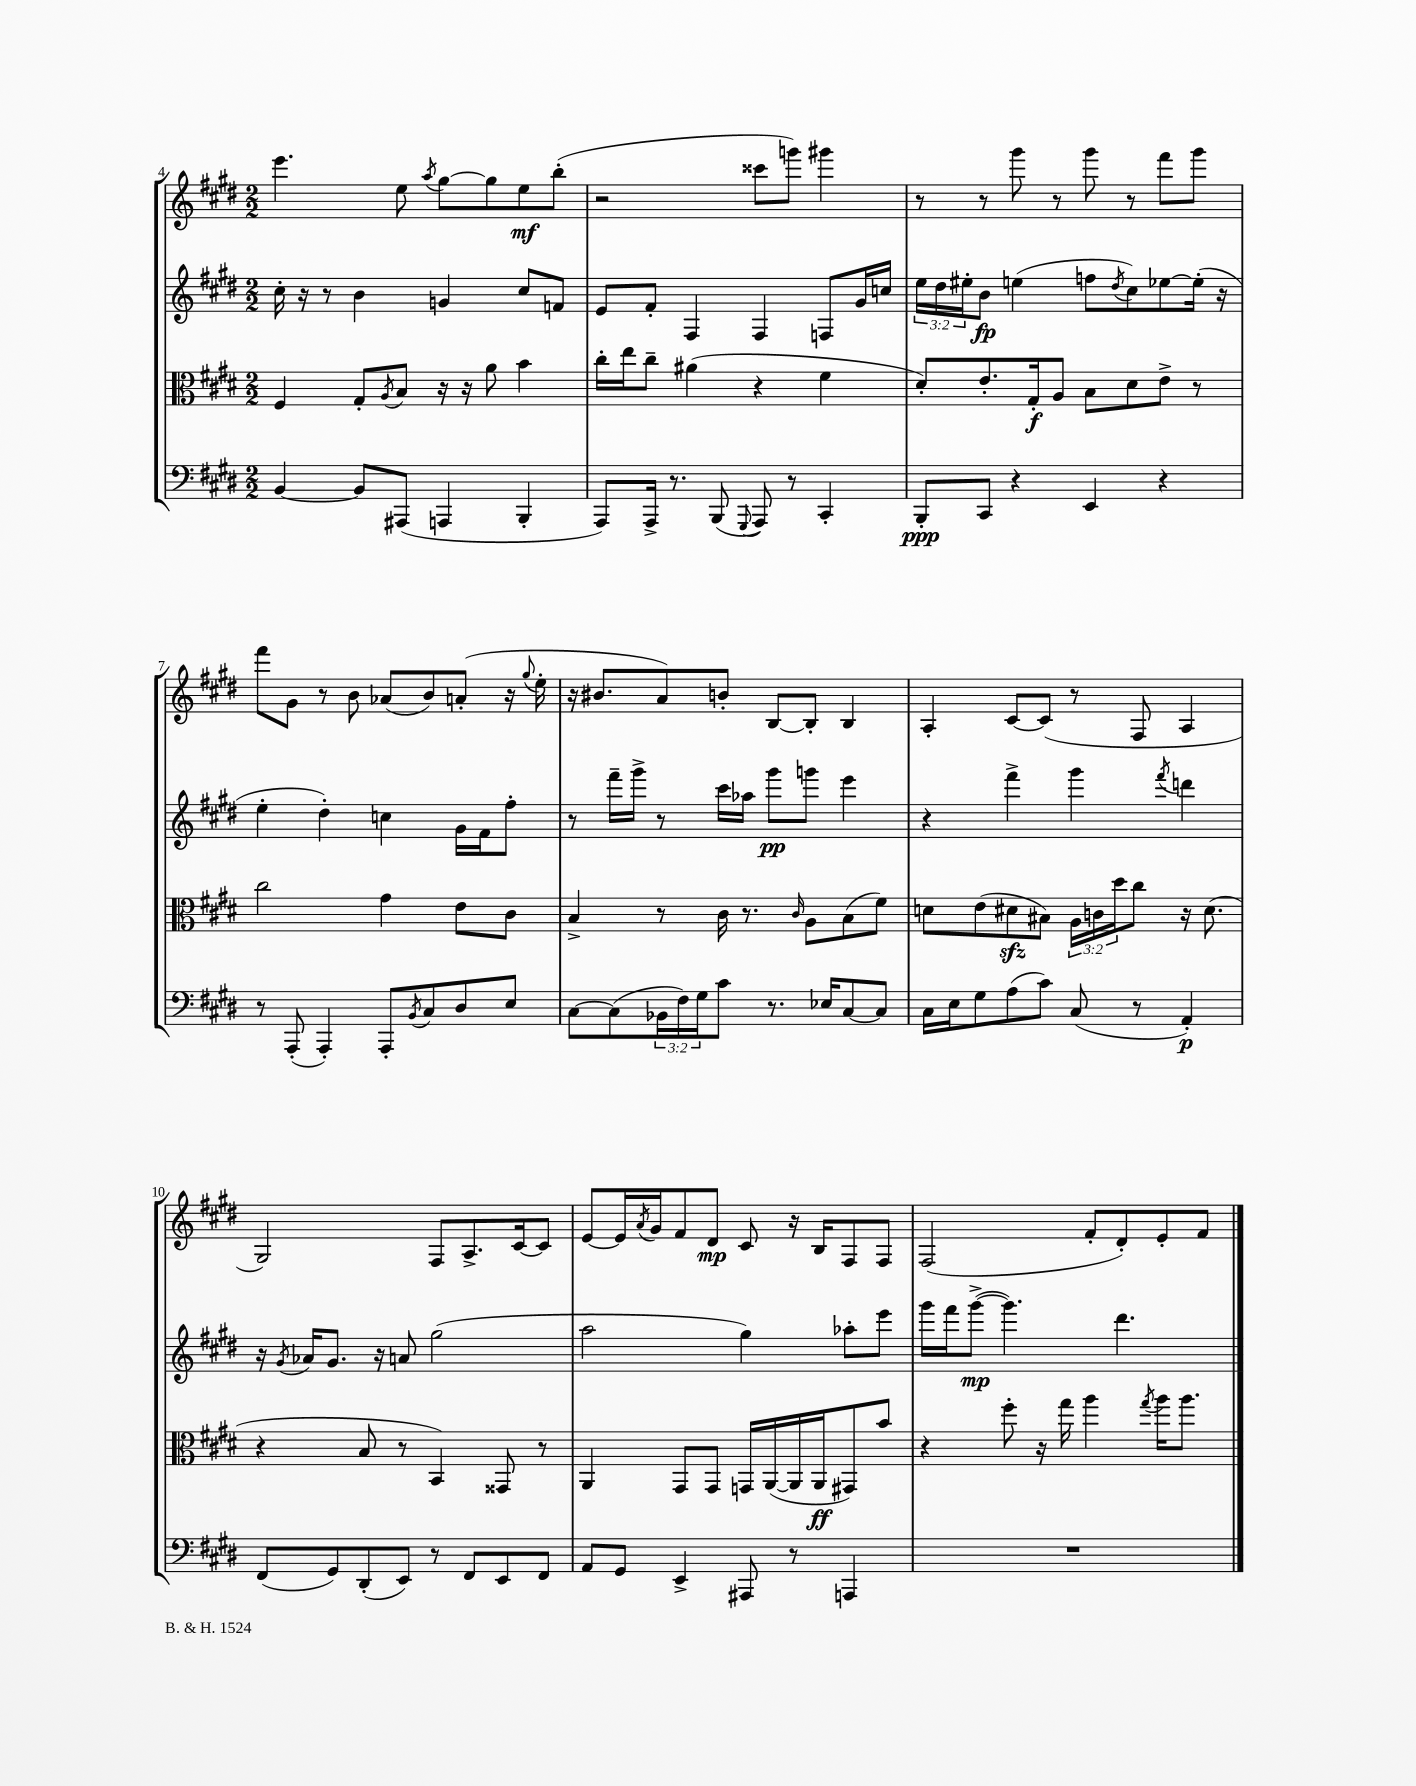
<<
\new StaffGroup <<
\new Staff = "s0" {
    \clef treble \key e \major \numericTimeSignature \time 2/2
    e'''4. e''8 \acciaccatura { a''8 } gis''8~ gis''8 e''8\mf b''8-.( |
    r2 cisis'''8 g'''8) gis'''4 |
    r8 r8 gis'''8 r8 gis'''8 r8 fis'''8 gis'''8 |
    fis'''8 gis'8 r8 b'8 aes'8( b'8) a'8-.( r16 \appoggiatura { gis''8 } e''16-. |
    r16 bis'8. a'8) b'8-. b8~ b8-. b4 |
    a4-. cis'8~ cis'8( r8 fis8 a4 |
    gis2) fis8 a8.-> cis'16~ cis'8 |
    e'8~ e'16 \acciaccatura { a'8 } gis'16 fis'8 dis'8\mp cis'8 r16 b16 fis8 fis8 |
    fis2( fis'8-. dis'8-.) e'8-. fis'8 \bar "|." |
}
\new Staff = "s1" {
    \clef treble \key e \major \numericTimeSignature \time 2/2 \override Staff.TupletNumber.text = #tuplet-number::calc-fraction-text
    cis''16-. r16 r8 b'4 g'4 cis''8 f'8 |
    e'8 fis'8-. fis4 fis4 f8 gis'16 c''16 |
    \tuplet 3/2 { e''16 dis''16 eis''16-. } b'8\fp e''4( f''8 \acciaccatura { dis''8 } cis''8) ees''8~ ees''16-.( r16 |
    e''4-. dis''4-.) c''4 gis'16 fis'16 fis''8-. |
    r8 fis'''16-- gis'''16-> r8 cis'''16 aes''16 gis'''8\pp g'''8 e'''4 |
    r4 fis'''4-> gis'''4 \acciaccatura { fis'''8 } d'''4 |
    r16 \acciaccatura { gis'8 } aes'16 gis'8. r16 a'8 gis''2( |
    a''2 gis''4) aes''8-. e'''8 |
    gis'''16 fis'''16 gis'''8~->\mp( gis'''4.) dis'''4. \bar "|." |
}
\new Staff = "s2" {
    \clef alto \key e \major \numericTimeSignature \time 2/2 \override Staff.TupletNumber.text = #tuplet-number::calc-fraction-text
    fis4 gis8-. \acciaccatura { a8 } b8 r16 r16 a'8 b'4 |
    cis''16-. e''16 cis''8-- ais'4( r4 fis'4 |
    dis'8-.) e'8.-. gis16-.\f a8 b8 dis'8 e'8-> r8 |
    cis''2 gis'4 e'8 cis'8 |
    b4-> r8 cis'16 r8. \grace { cis'16 } a8 b8( fis'8) |
    d'8 e'8( dis'8\sfz bis8) \tuplet 3/2 { a16 c'16 dis''16 } cis''8 r16 dis'8.( |
    r4 b8 r8 b,4) gisis,8 r8 |
    a,4 gis,8 gis,8 g,16 a,16~( a,16 a,16\ff gis,8) b'8 |
    r4 fis''8-. r16 gis''16 a''4 \acciaccatura { gis''8 } a''16 a''8. \bar "|." |
}
\new Staff = "s3" {
    \clef bass \key e \major \numericTimeSignature \time 2/2 \override Staff.TupletNumber.text = #tuplet-number::calc-fraction-text
    b,4~ b,8 ais,,8( a,,4 b,,4-. |
    a,,8) a,,16-> r8. b,,8( \appoggiatura { gis,,8 } a,,8) r8 cis,4-. |
    b,,8-.\ppp cis,8 r4 e,4 r4 |
    r8 a,,8-.( a,,4-.) a,,8-. \acciaccatura { b,8 } cis8 dis8 e8 |
    cis8~ cis8( \tuplet 3/2 { bes,16 fis16) gis16 } cis'8 r8. ees16 cis8~ cis8 |
    cis16 e16 gis8 a8( cis'8) cis8( r8 a,4-.\p) |
    fis,8( gis,8) dis,8-.( e,8) r8 fis,8 e,8 fis,8 |
    a,8 gis,8 e,4-> ais,,8 r8 a,,4 |
    R1 \bar "|." |
}
>>
>>
\layout { \context { \Score currentBarNumber = #4 } }
